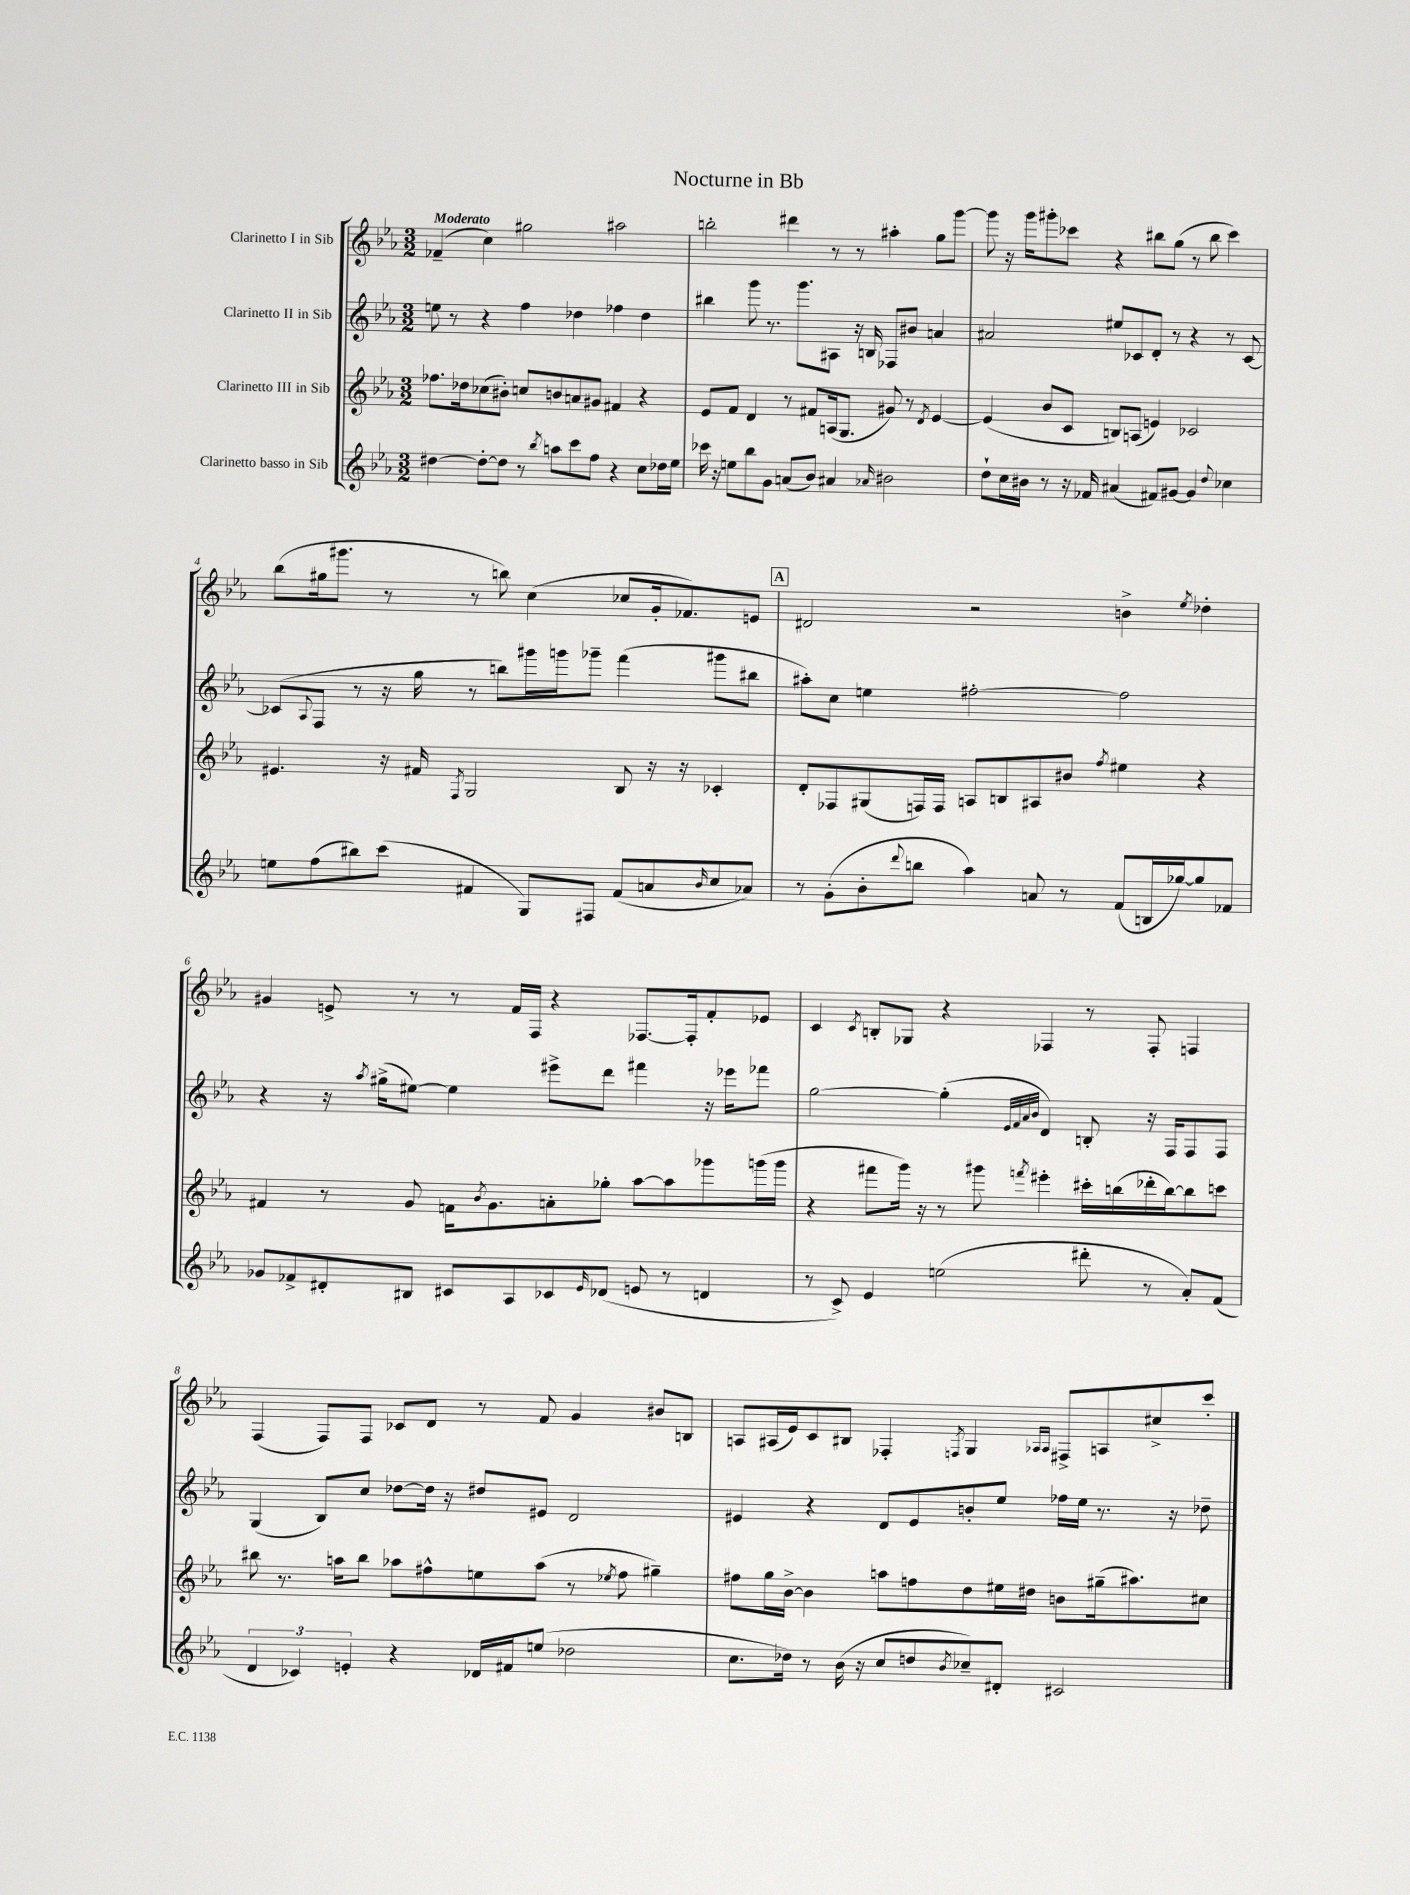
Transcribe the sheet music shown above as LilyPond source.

\header { title = "Nocturne in Bb" }
<<
\new StaffGroup <<
\new Staff = "s0" \with { instrumentName = "Clarinetto I in Sib" } {
    \clef treble \key ees \major \numericTimeSignature \time 3/2 \tempo "Moderato"
    fes'4--( c''4) gis''2 ais''2 |
    b''2-. dis'''4 r8 r8 ais''4-. g''8 g'''8~ |
    g'''8 r16 g'''16 gis'''8-. ces'''8 r4 bis''8 g''8( r8 bis''8 ces'''4) |
    bes''8( gis''16 gis'''8. r8 r8 b''8) c''4( ces''8 g'16-. fes'8.) e'8 |
    \mark \markup { \box "A" } dis'2 r2 b'4-> \acciaccatura { ees''8 } des''4-. |
    gis'4 e'8-> r8 r8 f'16 f16 r4 fes8.~ fes16-. f'8-. ees'8 |
    c'4 \acciaccatura { c'8 } b8-. ges8 r4 fes4 r8 fes8-. f4 |
    f4( f8) f8 ces'8 d'8 r8 f'8 g'4 bis'8 b8 |
    a8 ais16( ees'16) c'8 bis8 fes4-. \acciaccatura { f8 } g4 \grace { aes16 aes16 } fis8-> a8 cis''8-> c'''8-. \bar "|." |
}
\new Staff = "s1" \with { instrumentName = "Clarinetto II in Sib" } {
    \clef treble \key ees \major \numericTimeSignature \time 3/2
    e''8 r8 r4 f''4 des''4 fes''4 des''4 |
    bis''4 g'''8 r8. g'''8. ais8 r16 b16 fes8 bis'8 a'4 |
    ais'2 eis''8 ces'8 d'8-. r8 r4 r8 ces'8~ |
    ces'8( \appoggiatura { aes8 } f8 r8 r16 g''16 r8 b''8) gis'''16 g'''16 ges'''8-- f'''4( gis'''8 bis''8 |
    \mark \markup { \box "A" } ais''8-.) c''8 e''4 fis''2~-. fis''2 |
    r4 r16 \acciaccatura { aes''8 } gis''16->( eis''8~) eis''4 eis'''8-> d'''8 fis'''4 r16 ees'''16 fes'''8 |
    g''2~ g''4-.( \grace { ees'32 f'32 aes'32 bes'32 } d'4) b8-. r16 f16 f8 f8 |
    g4( bes8) c''8 des''8~ des''16 r16 dis''8 eis'8 d'2 |
    eis'4 r4 d'8 eis'8 b'8-. ees''8 fes''16 ees''16 r8. r16 des''8-- \bar "|." |
}
\new Staff = "s2" \with { instrumentName = "Clarinetto III in Sib" } {
    \clef treble \key ees \major \numericTimeSignature \time 3/2
    fes''8. des''16 ces''8( bis'8-.) c''8 b'8 a'8 gis'8 fis'4 r4 |
    ees'8 f'8 d'4 r8 fis'8 a16( g8. gis'8) r8 \acciaccatura { d'8 } ees'4~ |
    ees'4( bes'8 c'8 b8) a8( e'4) ces'2 |
    eis'4. r16 fis'16 \acciaccatura { f8 } g2 bes8 r16 r16 ces'4-. |
    \mark \markup { \box "A" } d'8-. fes8 gis8( f16) f16 a8 b8 ais8 bis'8 \acciaccatura { f''8 } eis''4 r4 |
    fis'4 r8 g'8 f'16 \acciaccatura { bes'8 } g'8. a'8-. ges''8-. aes''8~ aes''8 ges'''8 g'''16( g'''16 |
    r4 fis'''8 g'''16) r16 r8 gis'''8 \acciaccatura { f'''8 } eis'''4-. cis'''16-. b''16( des'''16-. b''16~) b''8 c'''8 |
    bis''8 r8. a''16 bis''8 aes''8 fis''8-^ e''8 aes''8( r8 \acciaccatura { ees''8 } fis''8 gis''4--) |
    fis''8 g''16 bes'16~-> bes'4 a''8 f''8 d''8 eis''16 dis''16 b'8 gis''16--( ais''8.) cis''8 \bar "|." |
}
\new Staff = "s3" \with { instrumentName = "Clarinetto basso in Sib" } {
    \clef treble \key ees \major \numericTimeSignature \time 3/2
    dis''4~ dis''8~-. dis''8 r8 \acciaccatura { bes''8 } a''8 c'''8 f''8 r4 c''8 des''16 ees''16 |
    ces'''16 r16 e''8 bes''8 g'8 a'8( bes'8) ais'4 \grace { aes'16 } bis'2 |
    d''8-! c''16 bis'16 r8 r16 fes'16 ais'4( fis'8) gis'8~ gis'4 \appoggiatura { d''8 } ces''4 |
    e''8 f''8( bis''8) c'''8( fis'4 g8) fis8 fis'8( a'8 \grace { bes'16 } c''8 aes'8) |
    \mark \markup { \box "A" } r8 g'8-.( bes'8-. \appoggiatura { d'''8 } b''8 aes''4) a'8 r8 f'8( b16 ges''16~) ges''8 fes'8 |
    ges'8 fes'8-> dis'8-. bis8 cis'8 aes8 ces'8 \grace { ees'16 } des'8( e'8 r8 d'4 |
    r8 c'8->) ees'4 e''2( dis'''8-. r8 aes'8-.) f'8( |
    \tuplet 3/2 { d'4 ces'4) e'4-. } r4 des'16 fis'16 e''8( des''2 |
    c''8. des''16) r8 bes'16( r16 c''8 d''8 \acciaccatura { bes'8 } ces''8--) dis'8-. cis'2 \bar "|." |
}
>>
>>
